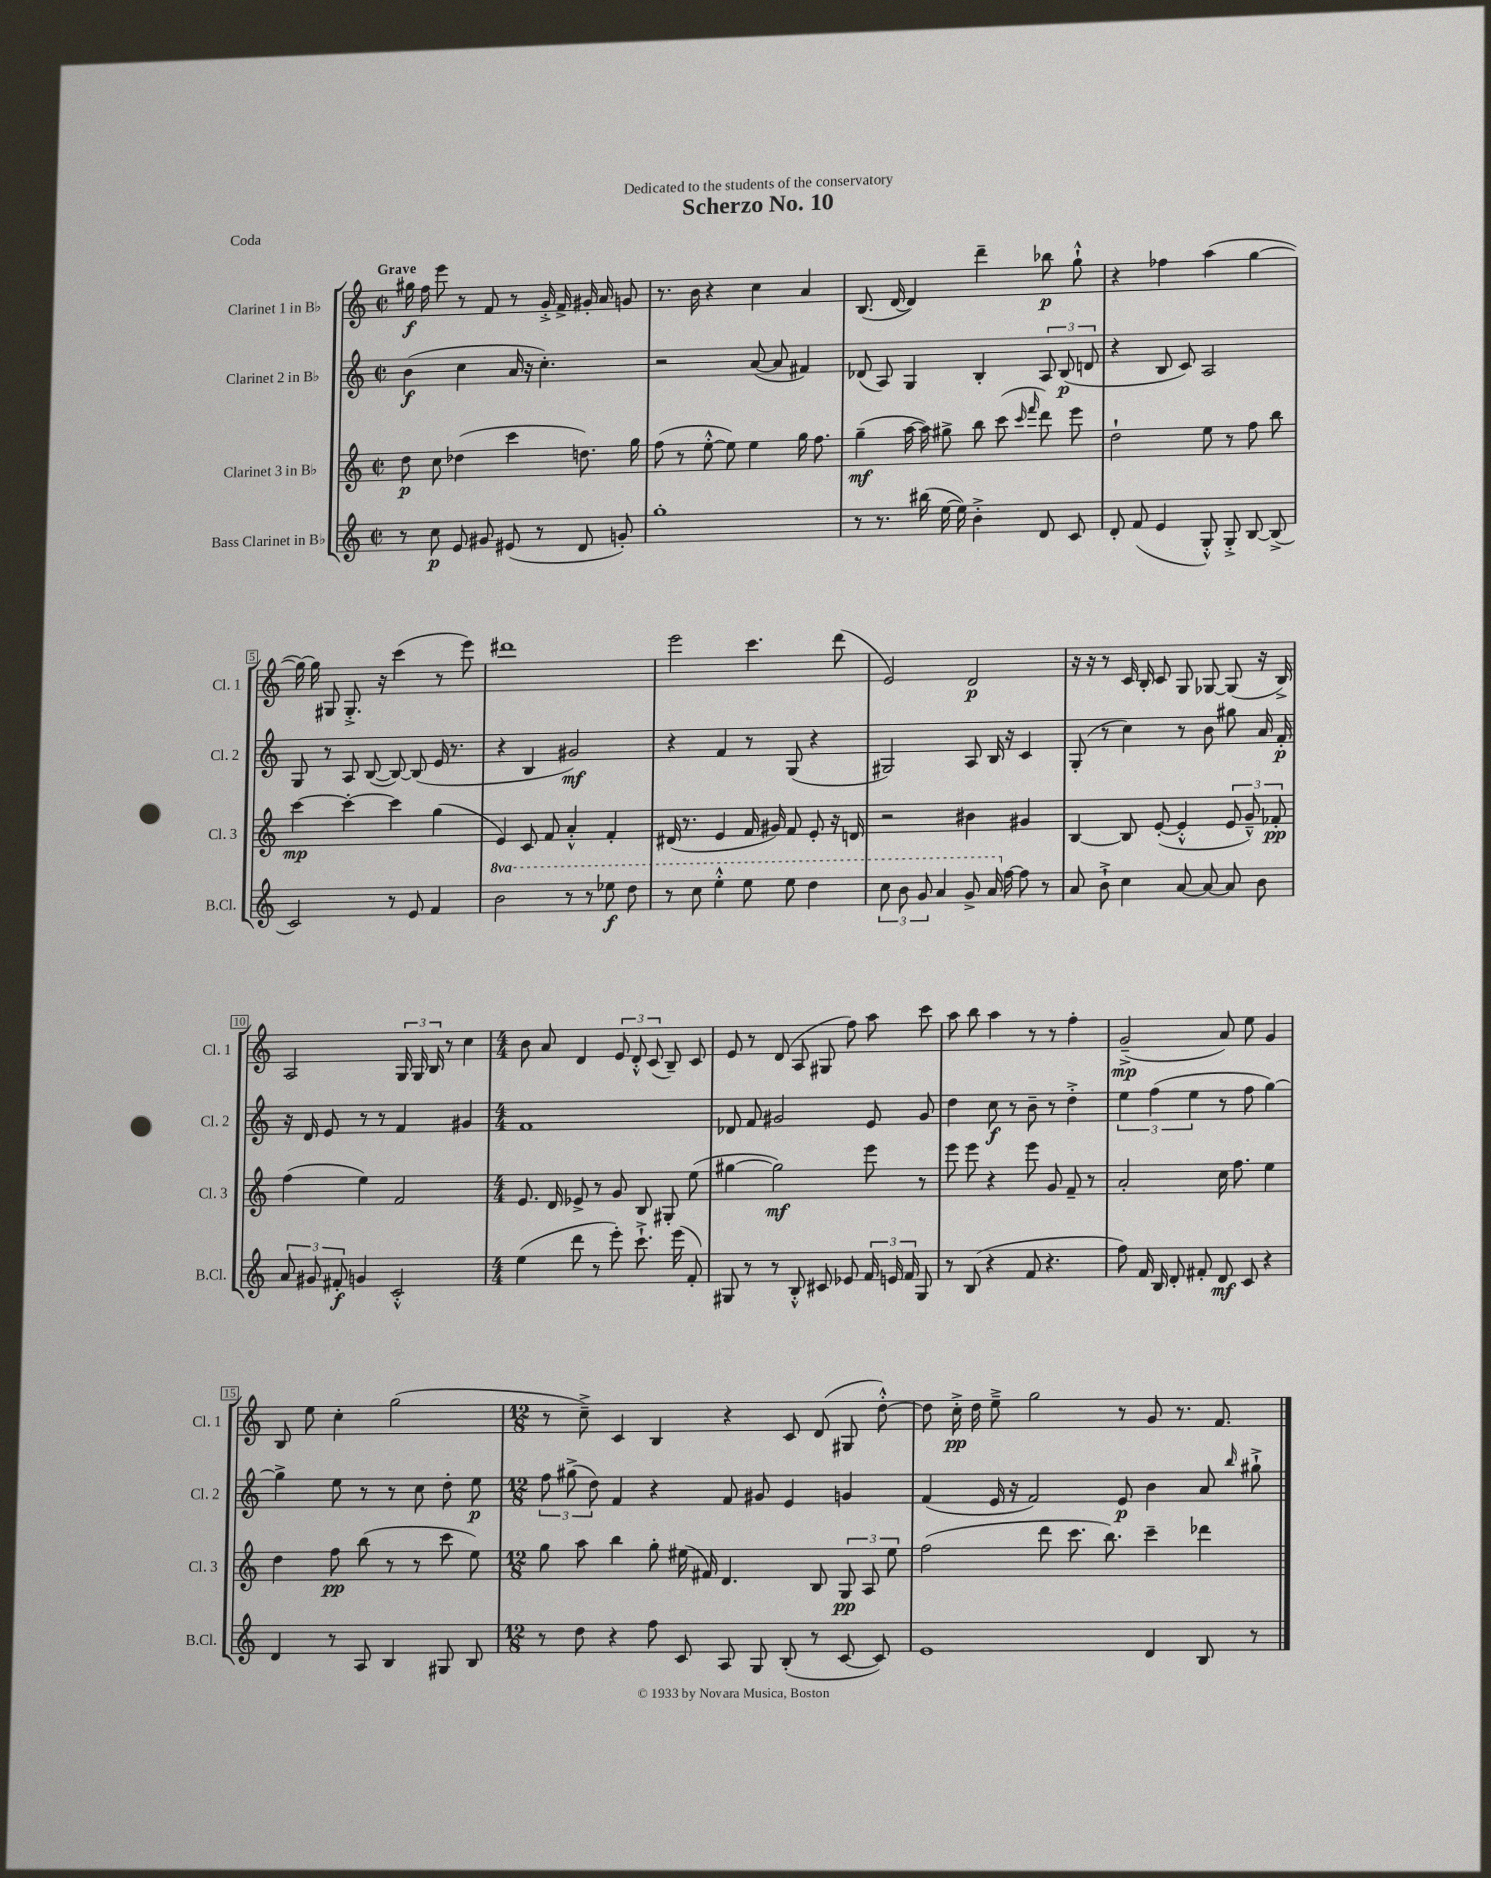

**kern	**dynam	**kern	**dynam	**kern	**dynam	**kern	**dynam
*part4	*part4	*part3	*part3	*part2	*part2	*part1	*part1
*staff4	*staff4	*staff3	*staff3	*staff2	*staff2	*staff1	*staff1
*I"Bass Clarinet in B♭	*	*I"Clarinet 3 in B♭	*	*I"Clarinet 2 in B♭	*	*I"Clarinet 1 in B♭	*
*I'B.Cl.	*	*I'Cl. 3	*	*I'Cl. 2	*	*I'Cl. 1	*
*clefG2	*	*clefG2	*	*clefG2	*	*clefG2	*
*k[]	*	*k[]	*	*k[]	*	*k[]	*
*M2/2	*	*M2/2	*	*M2/2	*	*M2/2	*
*met(c|)	*	*met(c|)	*	*met(c|)	*	*met(c|)	*
=1	=1	=1	=1	=1	=1	=1	=1
!	!	!	!	!	!	!LO:TX:a:B:t=Grave	!
8r	.	8dd\	p	(4b\	f	16gg#X\	f
.	.	.	.	.	.	16ff\	.
8cc\	p	8cc\	.	.	.	8eee\	.
8e/	.	(4dd-X\	.	4cc\	.	8r	.
8g#X/	.	.	.	.	.	8f/	.
(8e#X/	.	4ccc\	.	16a/	.	8r	.
.	.	.	.	16r	.	.	.
8r	.	.	.	4.cc'\)	.	16g'^/	.
.	.	.	.	.	.	16f^/	.
8d/	.	8.ddn\)	.	.	.	16g#X'/	.
.	.	.	.	.	.	16a/	.
8gn'/)	.	.	.	.	.	8gn/	.
.	.	16gg\	.	.	.	.	.
=2	=2	=2	=2	=2	=2	=2	=2
1gg'	.	(8ff\	.	2r	.	8.r	.
.	.	8r	.	.	.	.	.
.	.	.	.	.	.	16b\	.
.	.	[8ee'^^\	.	.	.	4r	.
.	.	8ee\])	.	.	.	.	.
.	.	4ee\	.	([8a/	.	4cc\	.
.	.	.	.	8a/]	.	.	.
.	.	16gg\	.	4f#X/)	.	4a/	.
.	.	8.ff\	.	.	.	.	.
=3	=3	=3	=3	=3	=3	=3	=3
8r	.	(4gg~\	mf	(8d-X/	.	(8.B/	.
8.r	.	.	.	8A/)	.	.	.
.	.	.	.	.	.	[16d/	.
.	.	[16aa\	.	4G/	.	4d/])	.
(16bb#X\	.	16aa\])	.	.	.	.	.
[16ee\	.	8gg#X^\	.	.	.	.	.
16ee\])	.	.	.	.	.	.	.
4b'^\	.	8bb\	.	4B'/	.	4ddd~\	.
.	.	(8ccc\	.	.	.	.	.
.	.	16qqccc/	.	.	.	.	.
.	.	16qqfff/	.	.	.	.	.
8d/	.	8ddd\)	.	12A/	.	8bb-X\	p
.	.	.	.	(12B/	p	.	.
8c/	.	8eee\	.	.	.	8gg`^^\	.
.	.	.	.	12dn/	.	.	.
=4	=4	=4	=4	=4	=4	=4	=4
8d'/	.	2dd`\	.	4r	.	4r	.
(8f/	.	.	.	.	.	.	.
4e/	.	.	.	8B/	.	4ff-X\	.
.	.	.	.	8c/)	.	.	.
8G'^^/)	.	8ee\	.	2A/	.	(4aa\	.
8G'^/	.	8r	.	.	.	.	.
[8B/	.	8ff\	.	.	.	[4gg\	.
(8B^/]	.	8bb\	.	.	.	.	.
!!LO:LB:g=z
=5	=5	=5	=5	=5	=5	=5	=5
2c/)	.	[4ccc\	mp	8G/	.	16gg\_)	.
.	.	.	.	.	.	16gg\]	.
.	.	.	.	8r	.	8G#X/	.
.	.	4ccc'\_	.	8A/	.	8.G#'^/	.
.	.	.	.	([8B/	.	.	.
.	.	.	.	.	.	16r	.
8r	.	4ccc\]	.	8B/_)	.	(4ccc\	.
8e/	.	.	.	(8B/]	.	.	.
4f/	.	(4gg\	.	16e/	.	8r	.
.	.	.	.	8.r	.	.	.
.	.	.	.	.	.	8eee\)	.
=6	=6	=6	=6	=6	=6	=6	=6
*8va	*	*	*	*	*	*	*
2bb\	.	4e/)	.	4r	.	1ddd#X	.
.	.	8c/	.	4B/	.	.	.
.	.	8f/	.	.	.	.	.
8r	.	4a'^^/	.	2g#X/)	mf	.	.
8r	.	.	.	.	.	.	.
8eee-X\	f	4f'/	.	.	.	.	.
8ddd\	.	.	.	.	.	.	.
=7	=7	=7	=7	=7	=7	=7	=7
8r	.	(16d#X/	.	4r	.	2eee\	.
.	.	8.r	.	.	.	.	.
8ccc\	.	.	.	.	.	.	.
4eee'^^\	.	4e/	.	4f/	.	.	.
8eee\	.	16f/	.	8r	.	4.ccc\	.
.	.	16g#X/)	.	.	.	.	.
8eee\	.	8f/	.	(8G/	.	.	.
4ddd\	.	8e'/	.	4r	.	.	.
.	.	16r	.	.	.	(8ddd\	.
.	.	16dn/	.	.	.	.	.
=8	=8	=8	=8	=8	=8	=8	=8
12ccc\	.	2r	.	2G#X/)	.	2e/)	.
12bb\	.	.	.	.	.	.	.
12gg/	.	.	.	.	.	.	.
4aa/	.	.	.	.	.	.	.
8gg^/	.	4b#X\	.	8A/	.	2d/	p
16aa/	.	.	.	16B/	.	.	.
*X8va	*	*	*	*	*	*	*
[16ff\	.	.	.	16r	.	.	.
8ff\]	.	4g#X/	.	4c/	.	.	.
8r	.	.	.	.	.	.	.
=9	=9	=9	=9	=9	=9	=9	=9
8a/	.	[4B/	.	(8G'/	.	16r	.
.	.	.	.	.	.	16r	.
8b`^\	.	.	.	8r	.	8r	.
4cc\	.	8B/]	.	4cc\)	.	16c/	.
.	.	.	.	.	.	16B'/	.
.	.	([8e'/	.	.	.	8c/	.
[8a/	.	4e'^^/]	.	8r	.	8G/	.
8a/_	.	.	.	8b\	.	[8G-X/	.
8a/]	.	12e/	.	8gg#X\	.	(8G-/]	.
.	.	12g~^^/)	.	.	.	.	.
8b\	.	.	.	16a/	.	16r	.
.	.	12f-X'/	pp	.	.	.	.
.	.	.	.	16f'/	p	16B^/)	.
!!LO:LB:g=z
=10	=10	=10	=10	=10	=10	=10	=10
12a/	.	(4ff\	.	16r	.	2A/	.
.	.	.	.	16d/	.	.	.
12g#X/	.	.	.	.	.	.	.
.	.	.	.	8e/	.	.	.
12f#X'/	f	.	.	.	.	.	.
4gn/	.	4ee\)	.	8r	.	.	.
.	.	.	.	8r	.	.	.
2c'^^/	.	2f/	.	4f/	.	24G/	.
.	.	.	.	.	.	24G/	.
.	.	.	.	.	.	24B/	.
.	.	.	.	.	.	8r	.
.	.	.	.	4g#X/	.	4cc\	.
=11	=11	=11	=11	=11	=11	=11	=11
*M4/4	*	*M4/4	*	*M4/4	*	*M4/4	*
(4ee\	.	8.e/	.	1f	.	8b\	.
.	.	.	.	.	.	8a/	.
.	.	16d/	.	.	.	.	.
8ddd\	.	8e-X^/	.	.	.	4d/	.
8r	.	8r	.	.	.	.	.
8eee'\)	.	8g/	.	.	.	12e/	.
.	.	.	.	.	.	12d'^^/	.
8.ccc`^\	.	8B/	.	.	.	.	.
.	.	.	.	.	.	(12c/	.
.	.	8G#X'/	.	.	.	8B~/)	.
(16eee\	.	.	.	.	.	.	.
8f'/)	.	(8ee\	.	.	.	8c/	.
=12	=12	=12	=12	=12	=12	=12	=12
8G#X/	.	[4gg#X\	.	8d-X/	.	8e/	.
8r	.	.	.	8f/	.	8r	.
8r	.	2gg#\])	mf	2g#X/	.	(8d/	.
8B'^^/	.	.	.	.	.	8A/	.
8c#X/	.	.	.	.	.	8G#X/	.
8e-X/	.	.	.	.	.	8ff\)	.
24f/	.	8eee\	.	8e/	.	8aa\	.
24en/	.	.	.	.	.	.	.
24f/	.	.	.	.	.	.	.
8G#/	.	8r	.	8g#/	.	8ccc\	.
=13	=13	=13	=13	=13	=13	=13	=13
8r	.	8eee\	.	4dd\	.	8aa\	.
(8B/	.	8eee\	.	.	.	8bb\	.
4r	.	4r	.	8cc\	f	4aa\	.
.	.	.	.	8r	.	.	.
8f/	.	8eee\	.	8b~\	.	8r	.
4.r	.	8g/	.	8r	.	8r	.
.	.	8f~/	.	4dd'^\	.	4ff'\	.
.	.	8r	.	.	.	.	.
=14	=14	=14	=14	=14	=14	=14	=14
8ff\)	.	2a'/	.	6ee\	.	(2g~^/	mp
16f/	.	.	.	.	.	.	.
.	.	.	.	(6ff\	.	.	.
16B/	.	.	.	.	.	.	.
8d'/	.	.	.	.	.	.	.
.	.	.	.	6ee\	.	.	.
8f#X'/	.	.	.	.	.	.	.
8d/	mf	16cc\	.	8r	.	8a/)	.
.	.	8.ff\	.	.	.	.	.
8c/	.	.	.	8ff\	.	8ee\	.
4r	.	4ee\	.	[4gg\)	.	4g/	.
!!LO:LB:g=z
=15	=15	=15	=15	=15	=15	=15	=15
4d/	.	4dd\	.	4gg^\]	.	8B/	.
.	.	.	.	.	.	8ee\	.
8r	.	8ff\	pp	8ee\	.	4cc'\	.
8A/	.	(8bb\	.	8r	.	.	.
4B/	.	8r	.	8r	.	(2gg\	.
.	.	8r	.	8cc\	.	.	.
8G#X/	.	8ccc\	.	8dd'\	.	.	.
8B/	.	8ee\)	.	8ee\	p	.	.
=16	=16	=16	=16	=16	=16	=16	=16
*M12/8	*	*M12/8	*	*M12/8	*	*M12/8	*
8r	.	8gg\	.	12ff\	.	8r	.
.	.	.	.	(12gg#X^\	.	.	.
8dd\	.	8aa\	.	.	.	8cc~^\)	.
.	.	.	.	12dd\)	.	.	.
4r	.	4bb\	.	4f/	.	4c/	.
8ff\	.	8gg'\	.	4r	.	4B/	.
8c/	.	(16ee#X\	.	.	.	.	.
.	.	16f#X/)	.	.	.	.	.
8A/	.	4.d/	.	8f/	.	4r	.
8G/	.	.	.	8g#X/	.	.	.
(8B'/	.	.	.	4e/	.	8c/	.
8r	.	8B/	.	.	.	(8d/	.
[8c/	.	12G/	pp	4gn/	.	8G#X/	.
.	.	12A/	.	.	.	.	.
8c/])	.	.	.	.	.	[8dd'^^\)	.
.	.	12ee#\	.	.	.	.	.
=17	=17	=17	=17	=17	=17	=17	=17
1e	.	(2ff\	.	(4f/	.	8dd\]	.
.	.	.	.	.	.	16cc'^\	pp
.	.	.	.	.	.	16dd\	.
.	.	.	.	16e/	.	8ee~^\	.
.	.	.	.	16r	.	.	.
.	.	.	.	2f/)	.	2gg\	.
.	.	8ddd\	.	.	.	.	.
.	.	8.ccc\	.	.	.	.	.
.	.	8.bb\)	.	.	.	.	.
.	.	.	.	8e/	p	8r	.
4d/	.	4ccc~\	.	4b\	.	8g/	.
.	.	.	.	.	.	8.r	.
8B/	.	4ddd-X\	.	8a/	.	.	.
.	.	.	.	.	.	8.f/	.
.	.	.	.	16qqbb/	.	.	.
8r	.	.	.	8gg#X`^\	.	.	.
==	==	==	==	==	==	==	==
*-	*-	*-	*-	*-	*-	*-	*-
